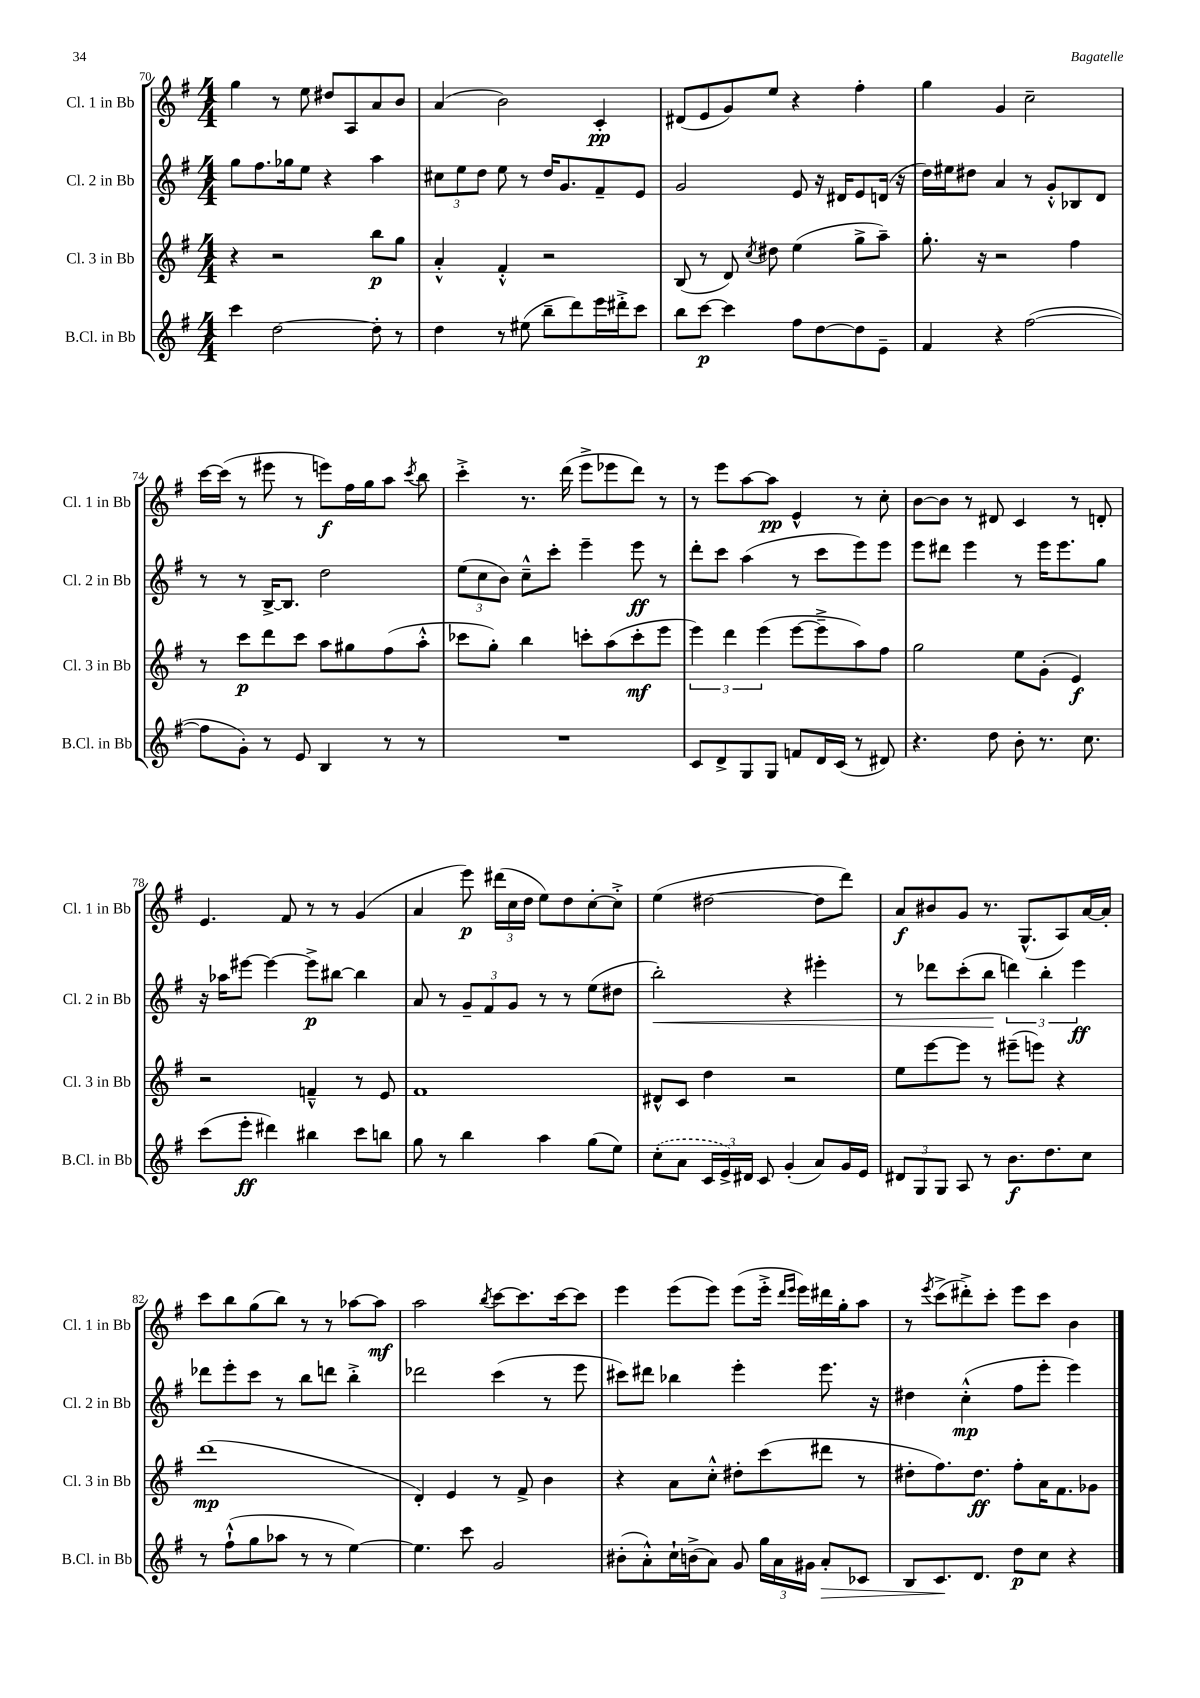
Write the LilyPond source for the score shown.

<<
\new StaffGroup <<
\new Staff = "s0" \with { instrumentName = "Cl. 1 in Bb" shortInstrumentName = "Cl. 1 in Bb" } {
    \clef treble \key g \major \numericTimeSignature \time 4/4
    \autoBeamOff g''4 r8 e''8 dis''8[ a8 a'8 b'8] |
    a'4( b'2) c'4-.\pp |
    dis'8[( e'8 g'8) e''8] r4 fis''4-. |
    g''4 g'4 c''2-- |
    c'''16[~ c'''16]( r8 eis'''8 r8 e'''8[\f) fis''16 g''16 a''8] \acciaccatura { c'''8 } b''8 |
    c'''4-.-> r8. d'''16( e'''8[-> ees'''8 d'''8]) r8 |
    r8 e'''8[ a''8~ a''8]\pp e'4-^ r8 c''8-. |
    b'8[~ b'8] r8 dis'8 c'4 r8 d'8-. |
    e'4. fis'8 r8 r8 g'4( |
    a'4 e'''8\p) \tuplet 3/2 { dis'''16[( c''16 d''16] } e''8[) d''8 c''8~-. c''8]-.-> |
    e''4( dis''2~ dis''8[ d'''8]) |
    a'8[\f bis'8 g'8] r8. g8.[-^( a8) a'16~ a'16]-. |
    c'''8[ b''8 g''8( b''8]) r8 r8 aes''8[~ aes''8]\mf |
    a''2 \acciaccatura { b''8 } c'''8[~ c'''8. c'''16~ c'''8] |
    e'''4 e'''8[( e'''8]) e'''8[( e'''16]-.-> \grace { d'''16[ e'''16] } e'''16[) dis'''16 g''16-. a''8] |
    r8 \acciaccatura { e'''8 } c'''8[->( dis'''8-.->) c'''8]-. e'''8[ c'''8] b'4 \bar "|." |
}
\new Staff = "s1" \with { instrumentName = "Cl. 2 in Bb" shortInstrumentName = "Cl. 2 in Bb" } {
    \clef treble \key g \major \numericTimeSignature \time 4/4
    \autoBeamOff g''8[ fis''8. ges''16 e''8] r4 a''4 |
    \tuplet 3/2 { cis''8[ e''8 d''8] } e''8 r8 d''16[ g'8. fis'8-- e'8] |
    g'2 e'8 r16 dis'16[ e'8 d'16]( r16 |
    d''16[) eis''16 dis''8] a'4 r8 g'8[-.-^ bes8 d'8] |
    r8 r8 b16[~-> b8.] d''2 |
    \tuplet 3/2 { e''8[( c''8 b'8]) } c''8[---^ c'''8]-. e'''4-- e'''8\ff r8 |
    d'''8[-. c'''8] a''4( r8 c'''8[ e'''8) e'''8] |
    e'''8[ dis'''8] e'''4 r8 e'''16[ e'''8. g''8] |
    r16 aes''16[ eis'''8]~ eis'''4~ eis'''8[->\p bis''8]~ bis''4 |
    a'8 r8 \tuplet 3/2 { g'8[-- fis'8 g'8] } r8 r8 e''8[( dis''8] |
    b''2-.\<) r4 eis'''4-. |
    r8 des'''8[ c'''8-.( b''8]\! \tuplet 3/2 { d'''4) b''4-. e'''4\ff } |
    des'''8[ e'''8-. c'''8] r8 b''8[ d'''8] b''4-.-> |
    des'''2 c'''4( r8 e'''8 |
    cis'''8[) dis'''8] bes''4 e'''4-. e'''8. r16 |
    dis''4 c''4-.-^\mp( fis''8[ e'''8]-. e'''4) \bar "|." |
}
\new Staff = "s2" \with { instrumentName = "Cl. 3 in Bb" shortInstrumentName = "Cl. 3 in Bb" } {
    \clef treble \key g \major \numericTimeSignature \time 4/4
    \autoBeamOff r4 r2 b''8[\p g''8] |
    a'4-.-^ fis'4-.-^ r2 |
    b8( r8 d'8) \acciaccatura { c''8 } dis''8 e''4( g''8[-> a''8]--) |
    g''8.-. r16 r2 fis''4 |
    r8 c'''8[\p d'''8 c'''8] a''8[ gis''8 fis''8( a''8]-.-^ |
    ces'''8[ g''8]-.) b''4 c'''8[-. a''8( c'''8-.\mf e'''8] |
    \tuplet 3/2 { e'''4) d'''4 e'''4( } e'''8[~ e'''8---> a''8) fis''8] |
    g''2 e''8[ g'8]-.( e'4\f) |
    r2 f'4---^ r8 e'8 |
    fis'1 |
    dis'8[-^ c'8] d''4 r2 |
    e''8[ e'''8~ e'''8] r8 eis'''8[--( e'''8]) r4 |
    d'''1\mp( |
    d'4-.) e'4 r8 fis'8-> b'4 |
    r4 a'8[ c''8]-.-^ dis''8[-. c'''8( dis'''8] r8 |
    dis''8[-. fis''8.) dis''8.]\ff fis''8[-. a'16 fis'8. ges'8] \bar "|." |
}
\new Staff = "s3" \with { instrumentName = "B.Cl. in Bb" shortInstrumentName = "B.Cl. in Bb" } {
    \clef treble \key g \major \numericTimeSignature \time 4/4
    \autoBeamOff c'''4 d''2~ d''8-. r8 |
    d''4 r8 eis''8( b''8[-- d'''8) e'''16 dis'''16-.-> c'''8] |
    b''8[ c'''8]~\p c'''4 fis''8[ d''8~ d''8 e'8]-- |
    fis'4 r4 fis''2~( |
    fis''8[ g'8]-.) r8 e'8 b4 r8 r8 |
    R1 |
    c'8[ d'8-> g8 g8] f'8[ d'16 c'16]( r8 dis'8) |
    r4. d''8 b'8-. r8. c''8. |
    c'''8[( e'''8]-.\ff dis'''4) bis''4 c'''8[ b''8] |
    g''8 r8 b''4 a''4 g''8[( e''8]) |
    \once \slurDashed c''8[-.( a'8] \tuplet 3/2 { c'16[ e'16->) dis'16] } c'8 g'4-.( a'8[) g'16 e'16] |
    \tuplet 3/2 { dis'8[ g8 g8] } a8 r8 b'8.[\f d''8. c''8] |
    r8 fis''8[-!-^( g''8 aes''8] r8 r8 e''4~) |
    e''4. c'''8 g'2 |
    bis'8[-.( a'8-.-^) c''16-! b'16->( a'8]) g'8 \tuplet 3/2 { g''16[ a'16 gis'16] } a'8[-.\> ces'8] |
    b8[ c'8.\! d'8.] d''8[\p c''8] r4 \bar "|." |
}
>>
>>
\layout { \context { \Score currentBarNumber = #70 } }
